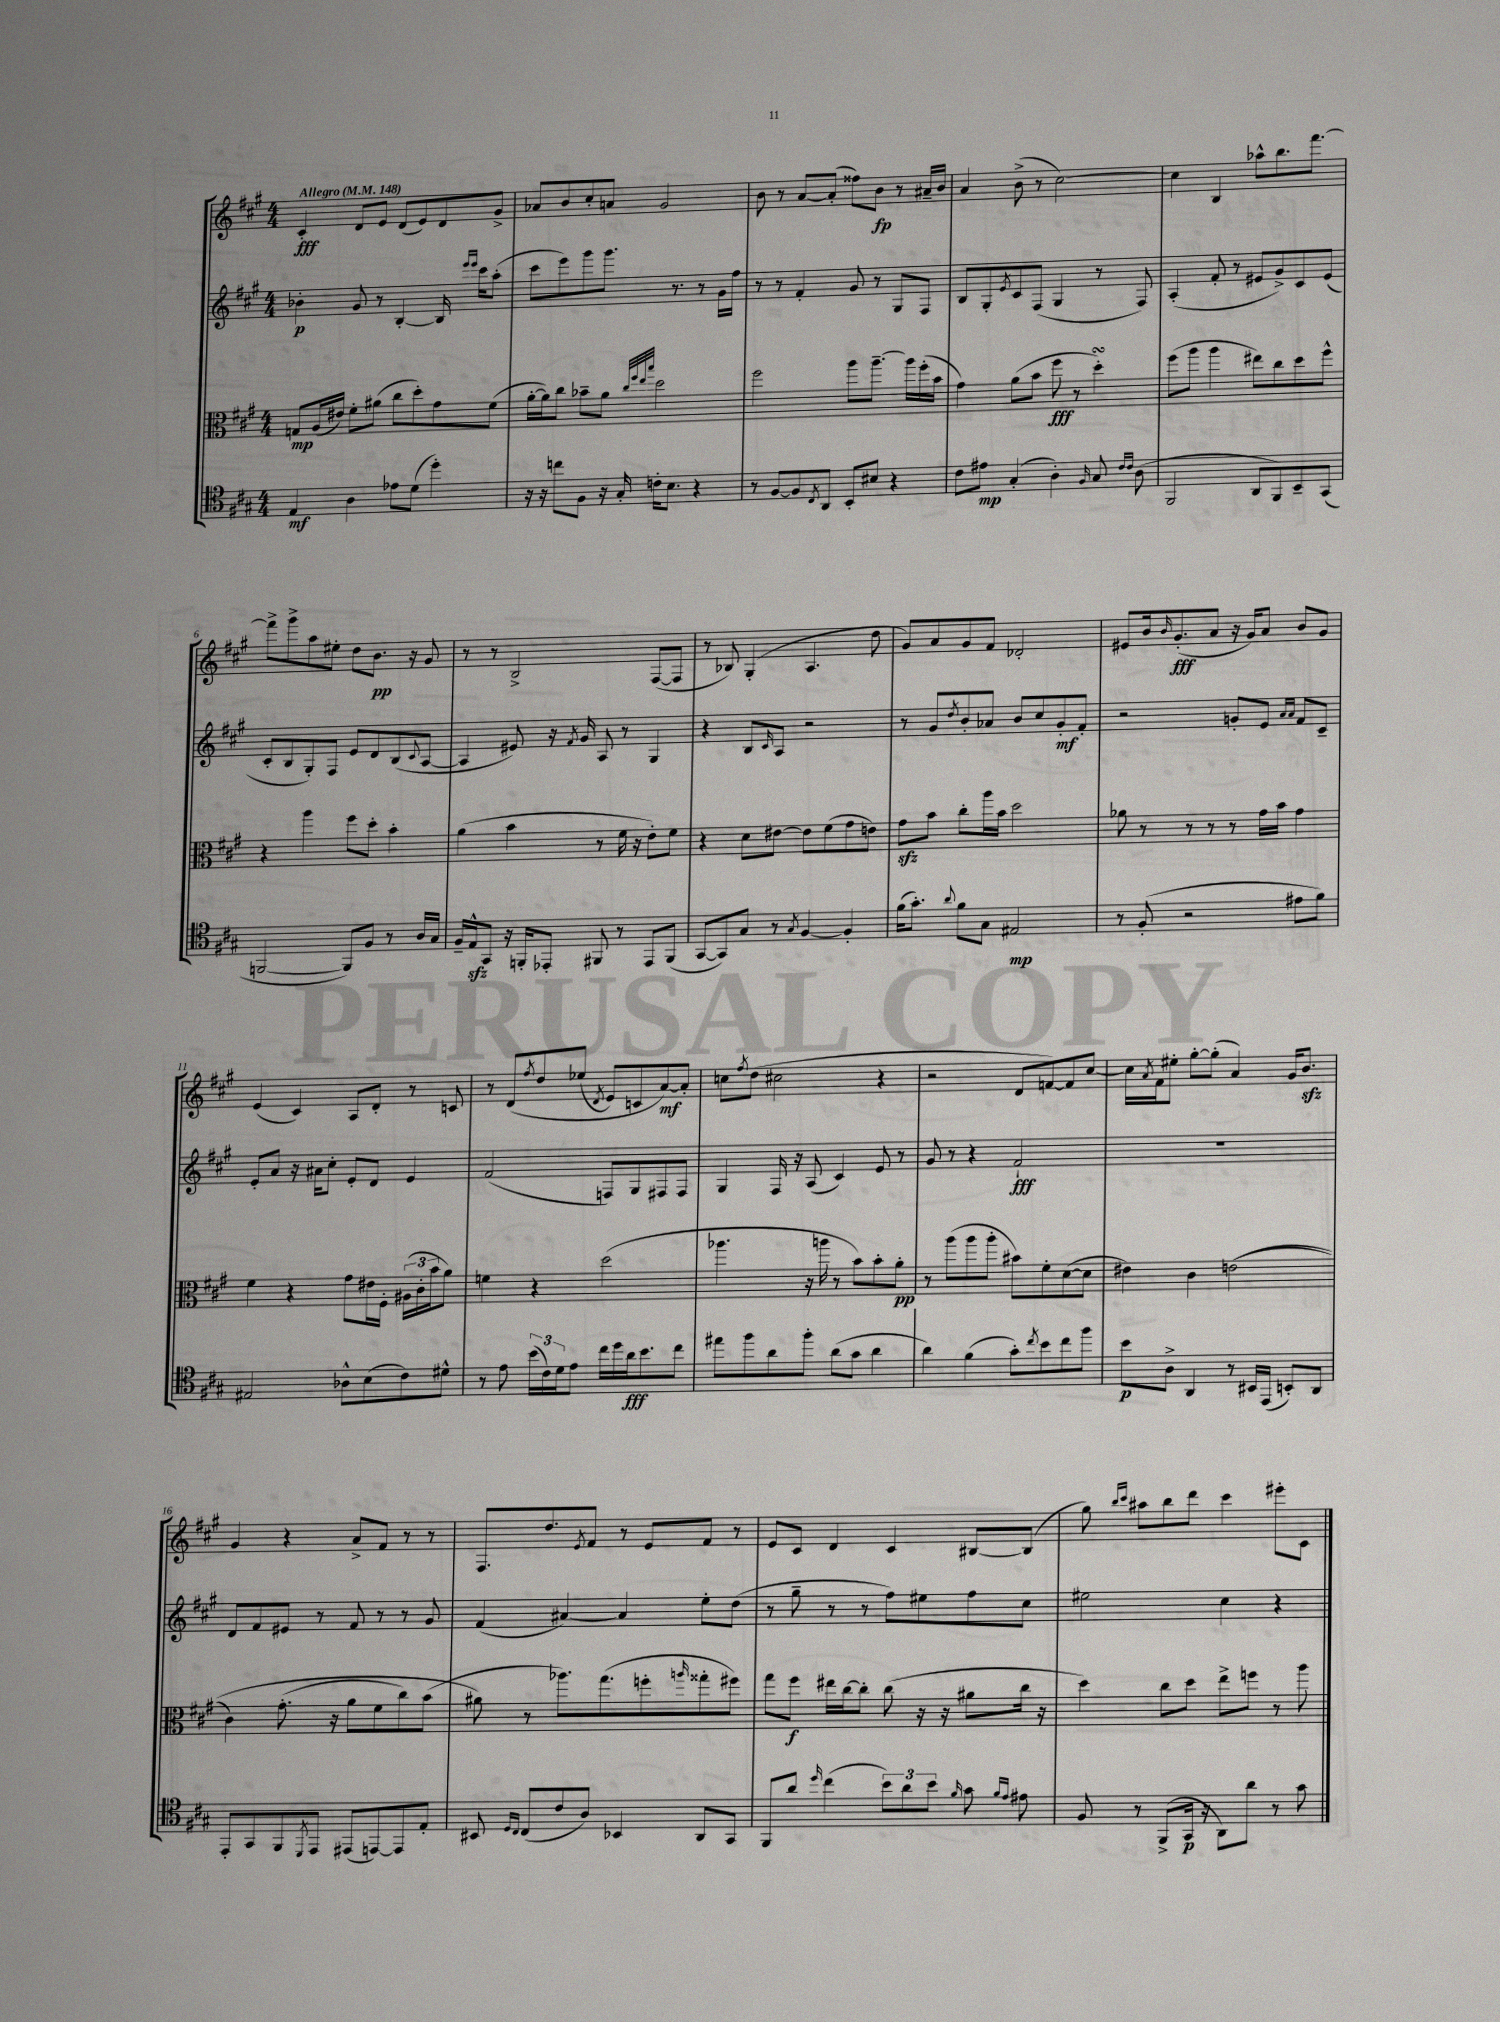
<<
\new StaffGroup <<
\new Staff = "s0" {
    \clef treble \key a \major \numericTimeSignature \time 4/4 \tempo "Allegro" 4 = 148
    cis'4-.\fff d'8 e'8 d'8( e'8) d'8 gis'8-> |
    aes'8 b'8 cis''8-. a'8 gis'2 |
    b'8 r8 a'8~ a'8-.( fisis''8) b'8\fp r8 ais'16-- b'16 |
    a'4 b'8->( r8 cis''2~) |
    cis''4 b4 aes''8-^ b''8. fis'''8.~ |
    fis'''8-> gis'''8-> a''8 eis''8-. d''8 b'8.\pp r16 gis'8 |
    r8 r8 b2-> fis8~( fis8 |
    r8 bes8) gis4-.( a4. d''8 |
    gis'8) a'8 gis'8 fis'8 des'2-. |
    eis'8 b'16 \grace { b'16 } gis'8.-.\fff( a'8 r16 gis'16) a'8 b'8 gis'8 |
    e'4( cis'4) a8 d'8-. r8 c'8 |
    r8 d'8\( \acciaccatura { fis''8 } d''8 ees''8( \acciaccatura { d'8 } e'8) c'8 a'8~\mf\) a'8-. |
    c''8 \acciaccatura { fis''8 } d''8( cis''2 r4 |
    r2 d'8 f'8~) f'8 cis''8~ |
    cis''16 \acciaccatura { a'8 } fis'16 eis''8-. gis''8~-. gis''8-.( a'4) gis'16 b'8.\sfz |
    gis'4 r4 a'8-> fis'8 r8 r8 |
    fis8. d''8. \acciaccatura { e'8 } fis'8 r8 e'8 fis'8 r8 |
    e'8 cis'8 d'4 cis'4 bis8~ bis8( |
    gis''8) \grace { b''16 cis'''16 } ais''8 b''8 d'''8 cis'''4 eis'''8-. cis'8 \bar "|." |
}
\new Staff = "s1" {
    \clef treble \key a \major \numericTimeSignature \time 4/4
    bes'4-.\p gis'8 r8 b4~-. b16 \grace { e'''16 e'''16 } cis'''16 a''8-.( |
    cis'''8 e'''8) gis'''8 gis'''8. r8. r8 gis'16 fis''16 |
    r8 r8 fis'4-. gis'8 r8 gis8 fis8 |
    b8 gis8-. \acciaccatura { e'8 } cis'8 fis8( gis4 r8 fis8) |
    a4-.( fis'8-. r8 eis'8 gis'8->) cis'8 eis'8( |
    cis'8-. b8 gis8-.) fis8 e'8 d'8 b8( \appoggiatura { cis'8 } a8~ |
    a4 eis'8) r16 \acciaccatura { fis'8 } gis'16 a8 r8 gis4 |
    r4 b8 \grace { cis'16 } a8 r2 |
    r8 gis'8 \acciaccatura { d''8 } b'8-. aes'8 b'8 cis''8 gis'8-.\mf fis'8-. |
    r2 g'8-. e'8 \grace { a'16 a'16 } fis'8 cis'8-- |
    e'8-. a'8 r16 ais'16 cis''8-. e'8-. d'8 e'4 |
    fis'2( f8) gis8 fis8 fis8 |
    gis4 fis16 r16 a8( cis'4) e'8 r8 |
    gis'8 r8 r4 fis'2-!\fff |
    R1 |
    d'8 fis'8 eis'8 r8 fis'8 r8 r8 gis'8 |
    fis'4( ais'4~) ais'4 e''8-. d''8( |
    r8 gis''8-- r8 r8 fis''8) eis''8 fis''8 cis''8 |
    eis''2 cis''4 r4 \bar "|." |
}
\new Staff = "s2" {
    \clef alto \key a \major \numericTimeSignature \time 4/4
    g8\mp a16( eis'16) fis'8-. ais'8( cis''8 d''8-.) gis'8 fis'8( |
    a'16~-. a'16) cis''8 bes'8-- a'8 \grace { cis''32 fis''32 e''32 b''32 } d''2 |
    fis''2 a''8 a''8.~-- a''16 fis''16-.( b'16 |
    gis'4) a'8( b'8 fis''8\fff r8 d''4-.\turn) |
    fis''8( a''8 a''4 eis''8) cis''8 d''8 fis''8-^ |
    r4 a''4 fis''8 d''8-. b'4-. |
    a'4( b'4 r8 fis'16 r16 e'8-.) fis'8 |
    r4 d'8 eis'8~ eis'8 fis'8( gis'8 e'8) |
    gis'8\sfz b'8 cis''8-. a''16 b'16 d''2 |
    aes'8 r8 r8 r8 r8 gis'16 b'16 gis'4 |
    fis'4 r4 gis'8 eis'16 fis16-. \tuplet 3/2 { ais16( cis'16-. b'16 } a'8) |
    f'4 r4 d''2( |
    aes''4. r16 a''16 r8 b'8) b'8-. a'8-.\pp |
    r8 a''8( a''8 a''8-. bis'8) fis'8-. d'8~( d'8 |
    eis'4) cis'4 e'2(\( |
    cis'4) gis'8.-.( r16 a'8 fis'8 cis''8) b'8( |
    ais'8\) r8 aes''8.) gis''8.( f''8-. \grace { a''16 } gisis''8-. fis''8) |
    gis''8 fis''8\f eis''16 cis''16~ cis''8-. cis''8( r16 r16 ais'8 cis''16 r16 |
    d''4) cis''8 d''8 e''8-> f''8 r8 a''8 \bar "|." |
}
\new Staff = "s3" {
    \clef tenor \key a \major \numericTimeSignature \time 4/4
    e4\mf a4 ees'8 d'8( d''4-.) |
    r16 r16 c''8 fis8 r16 gis16-. c'16-. b8. r4 |
    r8 fis8~ fis8 \acciaccatura { cis8 } a,8 b,8-. bis8 r4 |
    cis'8 eis'8\mp gis4-.( a4-.) \grace { fis16 } gis8 \grace { cis'16 cis'16 } a8( |
    fis,2 a,8 fis,8) b,8-- gis,8( |
    f,2~ f,8) fis8 r8 a16 gis16 |
    fis16-- e16-^\sfz gis,8 r16 f,16-. ees,8-. fis,8 r8 ees,8 fis,8( |
    gis,8~ gis,8) gis8 r8 \acciaccatura { gis8 } fis4~ fis4-. |
    fis'16( gis'8.-.) \appoggiatura { a'8 } fis'8 gis8 eis2\mp |
    r8 fis8-.( r2 eis'8 fis'8) |
    eis2 aes8-^ b8( cis'8) dis'8-^ |
    r8 e'8 \tuplet 3/2 { b'16( cis'16) d'16 } e'8 cis''16 d''16 a'16\fff b'8. cis''8 |
    eis''8 fis''8 a'8 fis''8-. a'8( gis'8 a'4 |
    a'4) fis'4( gis'8-.) \acciaccatura { cis''8 } b'8 cis''8 fis''8 |
    b'8\p a8-> a,4 r8 bis,16 e,16( b,8-.) a,8 |
    e,8-. gis,8 fis,8 \acciaccatura { d,8 } e,8 eis,8( e,8~) e,8 e8-. |
    bis,8 \grace { d16 cis16 } cis8( cis'8 a8) bes,4 a,8 gis,8 |
    fis,8 a'8 \grace { d''16 } cis''4( \tuplet 3/2 { b'8) a'8 b'8 } \grace { fis'16 } gis'8 \grace { fis'16 e'16 } eis'8 |
    fis8 r8 fis,8->( gis,16\p r16 a,8) a'8 r8 gis'8 \bar "|." |
}
>>
>>
